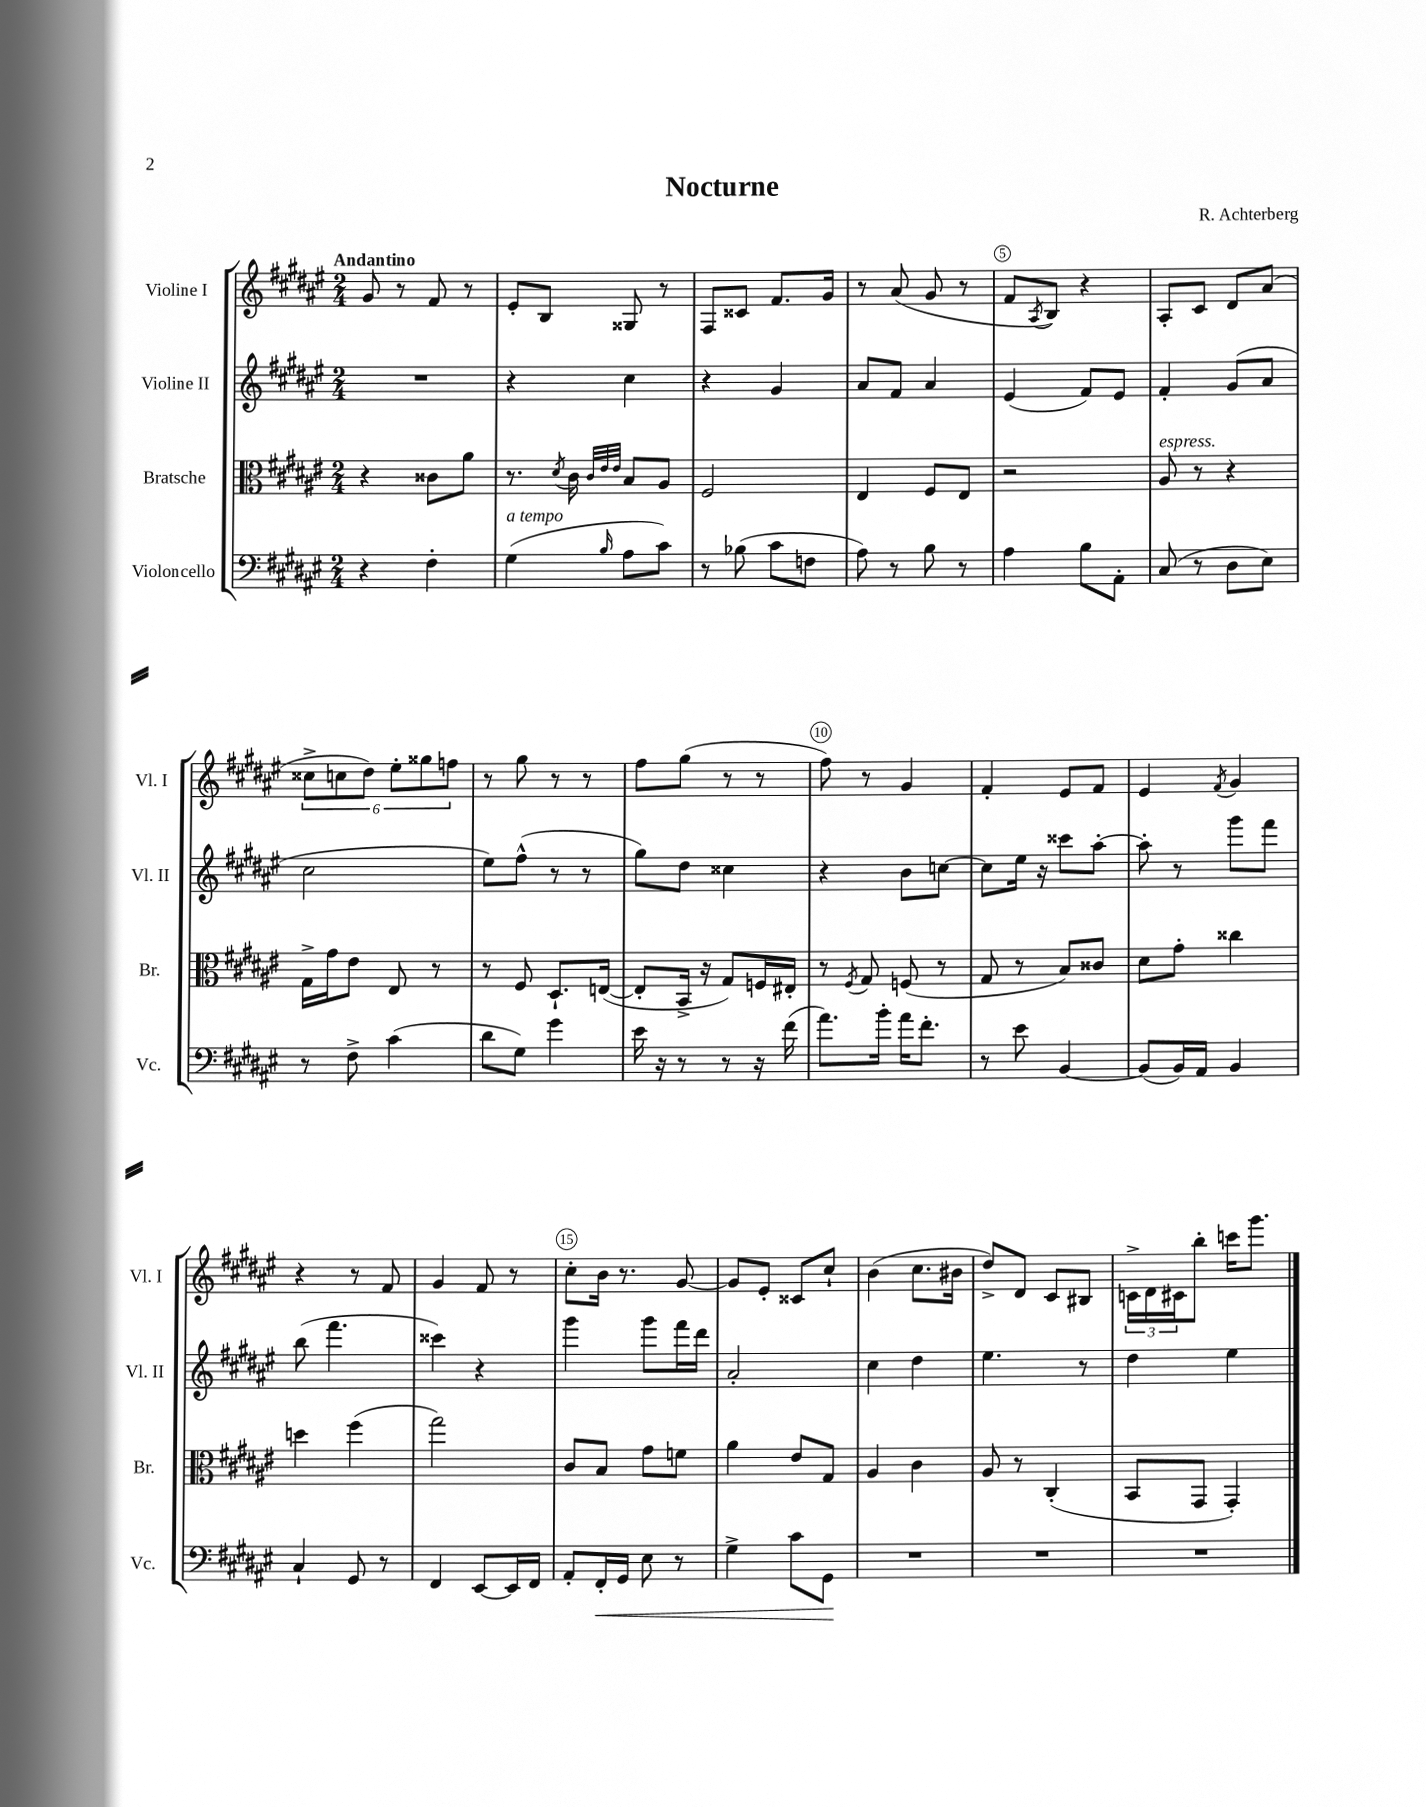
\header { title = "Nocturne" composer = "R. Achterberg" }
<<
\new StaffGroup <<
\new Staff = "s0" \with { instrumentName = "Violine I" shortInstrumentName = "Vl. I" } {
    \clef treble \key fis \major \numericTimeSignature \time 2/4 \tempo "Andantino"
    gis'8 r8 fis'8 r8 |
    eis'8-. b8 gisis8 r8 |
    fis8 cisis'8 fis'8. gis'16 |
    r8 ais'8( gis'8 r8 |
    fis'8 \acciaccatura { ais8 } b8) r4 |
    ais8-. cis'8 dis'8 ais'8( |
    \tuplet 6/4 { cisis''8-> c''8 dis''8) eis''8-. gisis''8 f''8 } |
    r8 gis''8 r8 r8 |
    fis''8 gis''8( r8 r8 |
    fis''8) r8 gis'4 |
    fis'4-. eis'8 fis'8 |
    eis'4 \acciaccatura { fis'8 } gis'4 |
    r4 r8 fis'8 |
    gis'4 fis'8 r8 |
    cis''8-. b'16 r8. gis'8~ |
    gis'8 eis'8-. cisis'8 cis''8-! |
    b'4( cis''8. bis'16 |
    dis''8->) dis'8 cis'8 bis8 |
    \tuplet 3/2 { c'16-> dis'16 cis'16 } b''8-. c'''16 gis'''8. \bar "|." |
}
\new Staff = "s1" \with { instrumentName = "Violine II" shortInstrumentName = "Vl. II" } {
    \clef treble \key fis \major \numericTimeSignature \time 2/4
    R2 |
    r4 cis''4 |
    r4 gis'4 |
    ais'8 fis'8 ais'4 |
    eis'4( fis'8) eis'8 |
    fis'4-. gis'8( ais'8 |
    cis''2 |
    eis''8) fis''8-^( r8 r8 |
    gis''8) dis''8 cisis''4 |
    r4 b'8 c''8~ |
    c''8 eis''16 r16 cisis'''8 ais''8~-. |
    ais''8-. r8 gis'''8 fis'''8 |
    b''8( fis'''4. |
    cisis'''4) r4 |
    gis'''4 gis'''8 fis'''16 dis'''16 |
    ais'2-. |
    cis''4 dis''4 |
    eis''4. r8 |
    dis''4 eis''4 \bar "|." |
}
\new Staff = "s2" \with { instrumentName = "Bratsche" shortInstrumentName = "Br." } {
    \clef alto \key fis \major \numericTimeSignature \time 2/4
    r4 cisis'8 ais'8 |
    r8. \acciaccatura { dis'8 } cis'16 \grace { cis'32 eis'32 eis'32 } b8 ais8 |
    fis2 |
    eis4 fis8 eis8 |
    r2 |
    ais8^\markup { \italic "espress." } r8 r4 |
    gis16-> gis'16 eis'8 eis8 r8 |
    r8 fis8 dis8.-! e16~( |
    e8-. b,16-> r16 gis8) f16 eis16-. |
    r8 \acciaccatura { fis8 } gis8 f8( r8 |
    gis8 r8 b8) cisis'8 |
    dis'8 gis'8-. cisis''4 |
    d''4 fis''4( |
    gis''2) |
    cis'8 b8 gis'8 f'8 |
    ais'4 eis'8 gis8 |
    ais4 cis'4 |
    ais8 r8 cis4-.( |
    b,8 gis,8 gis,4-.) \bar "|." |
}
\new Staff = "s3" \with { instrumentName = "Violoncello" shortInstrumentName = "Vc." } {
    \clef bass \key fis \major \numericTimeSignature \time 2/4
    r4 fis4-. |
    gis4^\markup { \italic "a tempo" }( \grace { b16 } ais8 cis'8) |
    r8 bes8( cis'8 f8 |
    ais8) r8 b8 r8 |
    ais4 b8 ais,8-. |
    cis8( r8 dis8 eis8) |
    r8 fis8-> cis'4( |
    dis'8 gis8) gis'4 |
    eis'16 r16 r8 r8 r16 fis'16( |
    ais'8.) b'16-. ais'16 fis'8.-. |
    r8 eis'8 b,4~ |
    b,8( b,16) ais,16 b,4 |
    cis4-! gis,8 r8 |
    fis,4 eis,8~ eis,16 fis,16 |
    ais,8-. fis,16-.\< gis,16 eis8 r8 |
    gis4-> cis'8 gis,8\! |
    R2 |
    R2 |
    R2 \bar "|." |
}
>>
>>
\layout { \context { \Score \override BarNumber.break-visibility = ##(#f #t #t) barNumberVisibility = #(every-nth-bar-number-visible 5) \override BarNumber.stencil = #(make-stencil-circler 0.1 0.3 ly:text-interface::print) } }
